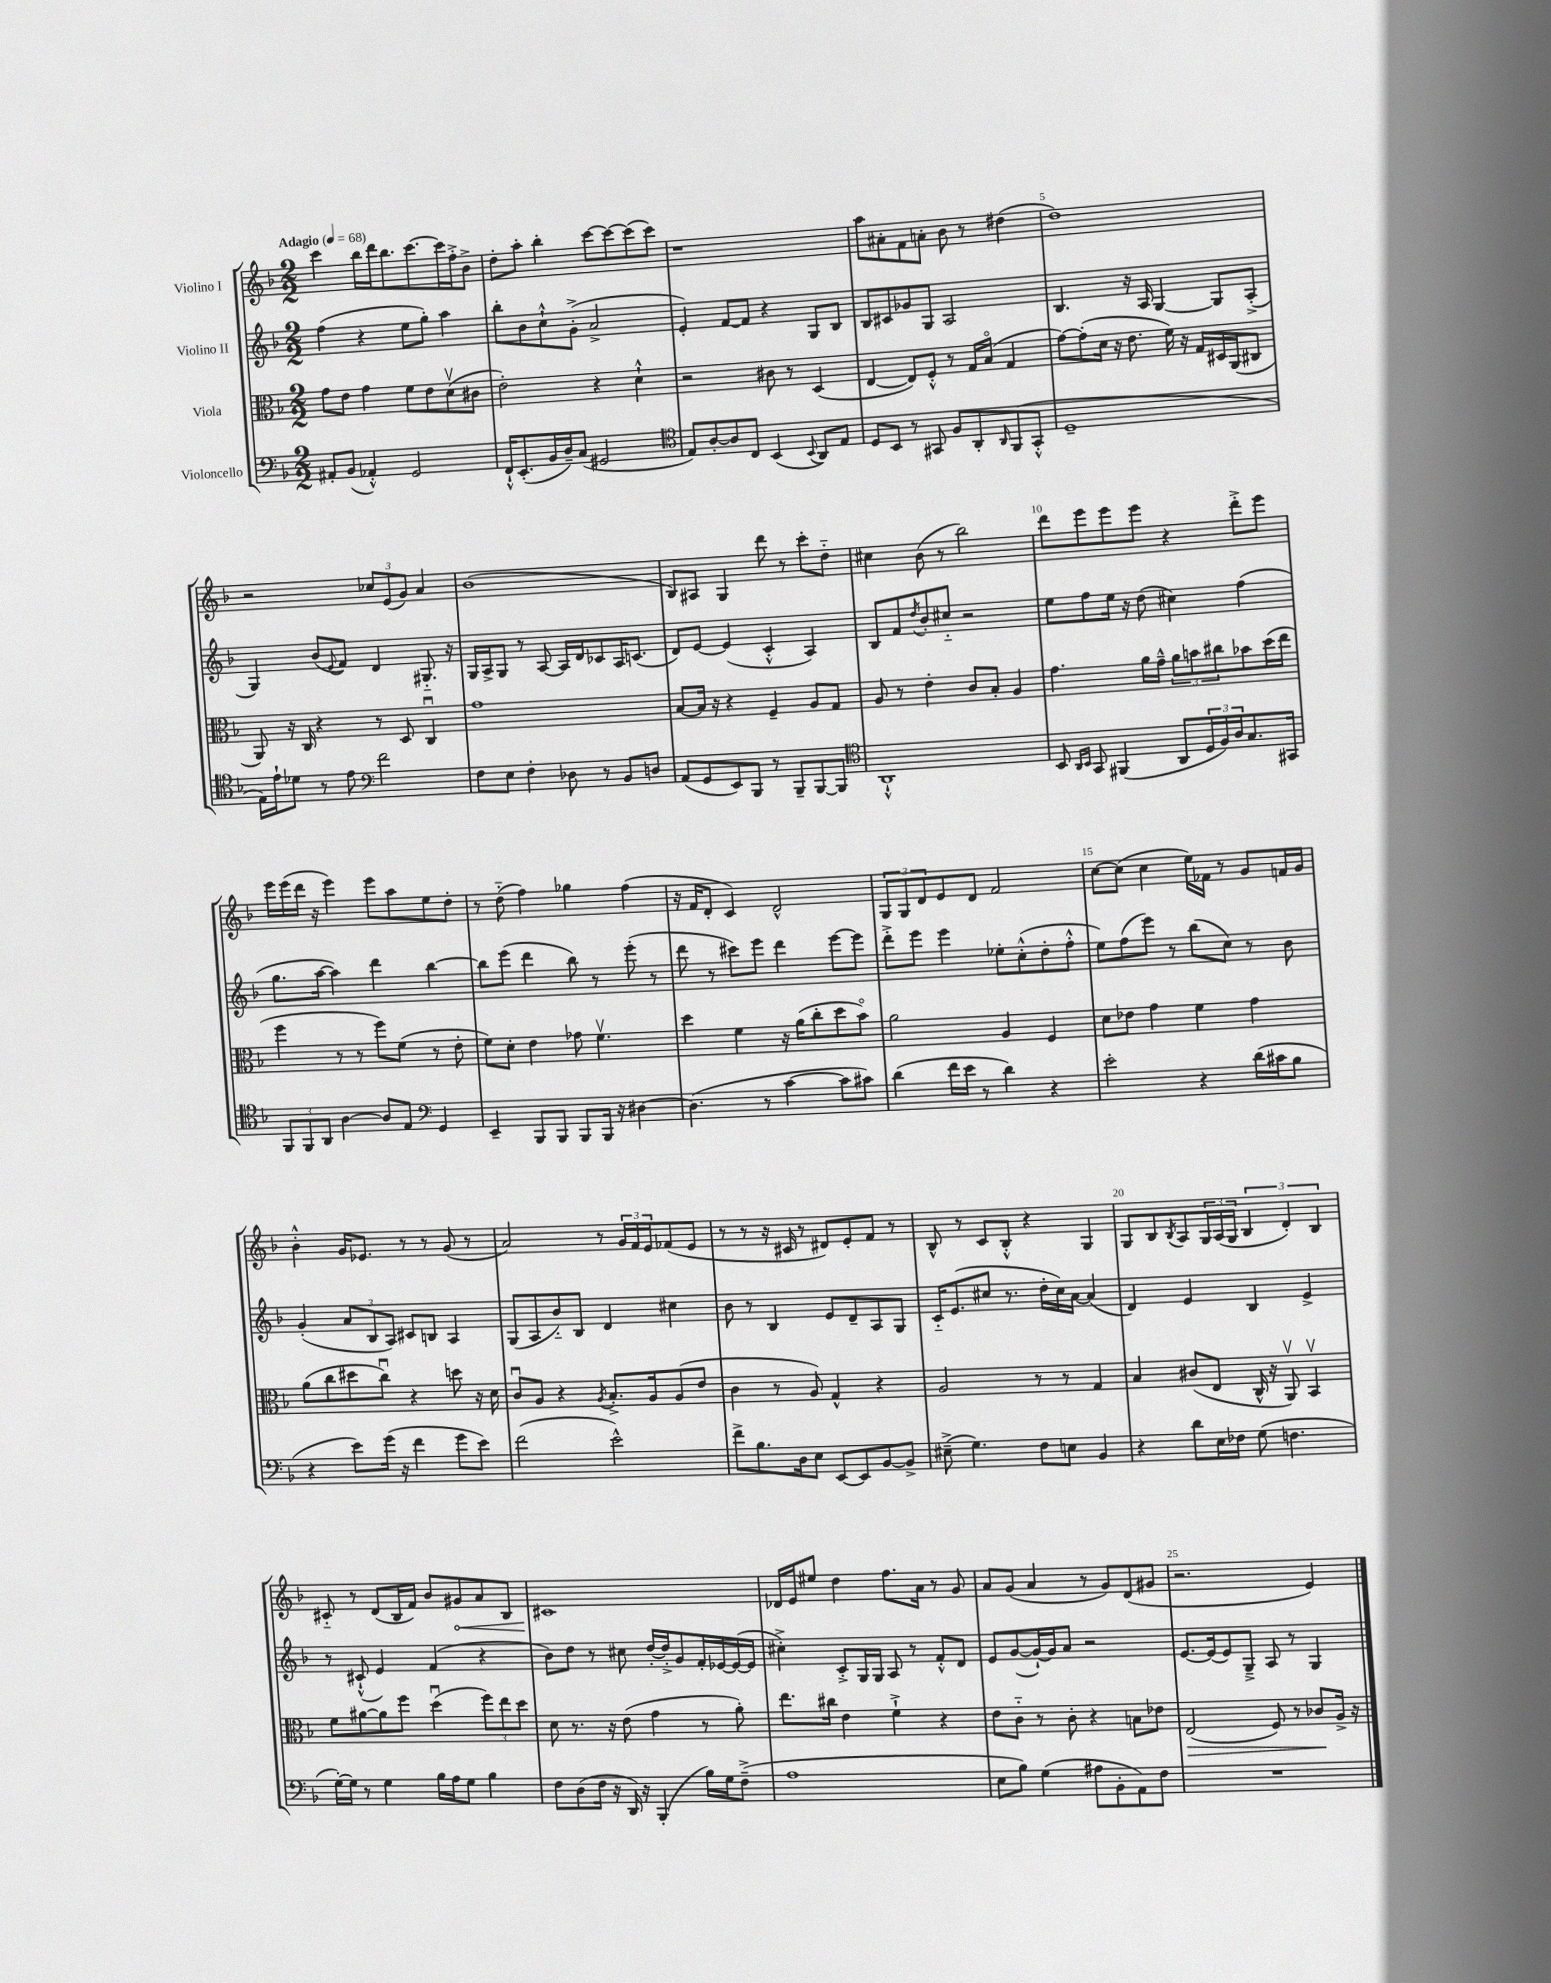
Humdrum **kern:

**kern	**kern	**kern	**kern
*staff4	*staff3	*staff2	*staff1
*clefF4	*clefC3	*clefG2	*clefG2
*k[b-]	*k[b-]	*k[b-]	*k[b-]
*M2/2	*M2/2	*M2/2	*M2/2
*MM68	*MM68	*MM68	*MM68
8AA#'/L	8g\L	(4ff\	4ccc\
(8BB-/J	8e\J	.	.
4AA-'^^/)	4g\	4r	16bb-\LL
.	.	.	16ddd\J
.	.	.	8.bb-\
2GG/	8f\L	8ee\L	.
.	.	.	[8.ccc\
.	8e\	8gg'\J)	.
.	(8dv\	4aa\	16ccc\]L
.	.	.	16ff'^\J
.	8c#\J	.	8b-^\J
=	=	=	=
16FF`^^/LK	2e'\)	8bb-'\L	8dd'\L
(8.EE'/	.	.	.
.	.	8b-\	8aa'\J
16BB-/L	.	8cc`^^\	4bb-'\
16D~/J)	.	.	.
(8C/J	.	(8g'^\J	.
2GG#/	4r	2a^/	[8ccc\L
.	.	.	8ccc\_
.	4d`^^\	.	(8ccc\]
.	.	.	8ccc\J)
=	=	=	=
*clefC4	*	*	*
8E/L)	2r	4e'/)	1r
[8A'/	.	.	.
8A/]	.	[8f/L	.
8C/J	.	8f/]J	.
(4BB-/	8c#\	4r	.
.	8r	.	.
8qqBB-/	.	.	.
8AA/L)	(4D/	8G/L	.
8E/J	.	8B-/J	.
=	=	=	=
8D/L	[4E/	8B-/L	8aa\L
8BB-/J	.	8c#/	8a#'\
8r	8E/]L)	8g-/	8f\
8GG#/	8F'^^/J	8G/J	8a'\J
8F/L	8r	2A/	8b-\
8AA'/	16G/LL	.	8r
.	(16B-o/JJ	.	.
16qqAA/	.	.	.
(8FF/	4G/	.	(4dd#\
8GG#'^^/J	.	.	.
=	=	=	=
1D~	[8g\L)	4.B-/	1dd)
.	(8g'\]	.	.
.	16d\Jk	.	.
.	16r	.	.
.	8.e\	16r	.
.	.	16A/	.
.	.	[4G/	.
.	16f\)	.	.
.	16r	.	.
.	16G/LL	.	.
.	16D#/	8G/]L	.
.	(16AA/J	.	.
.	8C#/J	(8A'^/J	.
=	=	=	=
16E\LL)	8AA/)	4G/)	2r
16e`\J	.	.	.
8d-\J	16r	.	.
.	16C/	.	.
8r	4r	(8b-/L	.
.	.	8qqe/	.
8e\	.	8f/J)	.
*clefF4	*	*	*
2f\	8r	4d/	12cc-/L
.	.	.	(12e/
.	8D/	.	.
.	.	.	12g/J)
.	4Cu/	8.G#'~/	4a/
.	.	16r	.
=	=	=	=
8F\L	1g	16G/LL	(1b-
.	.	16A^/J	.
8E\J	.	8G/J	.
4F'\	.	8r	.
.	.	[8A/	.
8D-\	.	16A/]LL	.
.	.	16d/J	.
8r	.	8c-/	.
8BB-/L	.	16A/K	.
.	.	(8.c/J	.
8D/J	.	.	.
=	=	=	=
(8AA/L	[8B-/L	8d/L)	8B-/L)
8GG/	16B-/]Jk	[8e/J	8A#/J
.	16r	.	.
8EE/)	4r	(4e/]	4G/
8BBB-/J	.	.	.
8r	4F~/	4c'^^/	8ddd\
8BBB-~/L	.	.	8r
[8BBB-/	8A/L	4A/)	8ccc'\L
8BBB-/]J	8G/J	.	8dd'~\J
=	=	=	=
*clefC4	*	*	*
1AA`^^	8A/	8B-/L	4cc#\
.	8r	8f/	.
.	.	8qdd/	.
.	4e'\	8b-'/	(8b-\
.	.	8cc#'~/J	8r
.	8c/L	2r	2bb-\)
.	8B-'/J	.	.
.	4A/	.	.
=	=	=	=
8BB-/	4.g\	8ee\L	8ddd\L
16qqAA/LL	.	.	.
16qqBB-/JJ	.	.	.
8GG/	.	8ff\	8eee\
(4FF#/	.	16ee\Jk	8eee\
.	.	16r	.
.	16a\LL	(8dd\	8eee\J
.	16g~^^\JJ	.	.
8AA/L	12a\L	4cc#\)	4r
.	12b\	.	.
24D/L	.	.	.
24F/)	12cc#\	.	.
24A/J	.	.	.
8.G/	8b-\	(4ff\	8ddd'^\L
.	(16dd\L	.	8eee\J
16GG#/Jk	16ee\JJ	.	.
=	=	=	=
12FF/L	4ff\	8.gg\L	16eee\LL
.	.	.	(16eee\
12FF/	.	.	.
.	.	.	16ddd\JJ
12AA/J	.	.	.
.	.	[16aa\Jk	16r
[4A\	8r	4aa\])	4eee\)
.	8r	.	.
8A/]L	8ff\L)	4ddd\	8eee\L
8E/J	(8f\J	.	8aa\
*clefF4	*	*	*
4GG/	8r	[4bb-\	8ee\
.	8e'\	.	8dd'\J
=	=	=	=
4EE~/	8f\L)	8bb-\]L	8r
.	8d'\J	(8eee\J	(8dd'~\
8BBB-/L	4e\	4ddd\	4ff\)
8BBB-/J	.	.	.
8BBB-/L	8g-\	8bb-\)	4gg-\
16BBB-/Jk	4.fv\	8r	.
16r	.	.	.
[4D#\	.	(8eee'\	(4ff\
.	.	8r	.
=	=	=	=
(4.D#\]	4dd\	8ddd\	16r
.	.	.	16f/LK
.	.	8r	8d'/J
.	4f\	8ccc#\L)	4c/)
8r	.	8eee\J	.
[4c\	16r	4ddd\	2d^^/
.	(16a\LK	.	.
.	8cc'\	.	.
8c\]L	8dd\	[8eee\L	.
8c#\J)	8b-o\J)	8eee\]J	.
=	=	=	=
(4d\	2a\	8ddd'^\L	12G/L
.	.	.	12G/
.	.	8eee\J	.
.	.	.	12d/
16f\LL	.	4eee\	8e/
16e\JJ	.	.	.
8r	.	.	8d/J
4d\)	4A/	8ee-'\L	2f/
.	.	(8cc'^^\	.
4r	4F/	8dd'\	.
.	.	8ff'^^\J	.
=	=	=	=
2e'\	8d\L	8ee\L)	[8cc\L
.	8e-\J	(8ff\	(8cc\]J
.	4g\	8eee\J)	4cc\
.	.	8r	.
4r	4f\	(8bb-\L	16ee\LL)
.	.	.	16f-\JJ
.	.	8cc\J)	8r
(16d\LL	4g\	8r	8g/L
16c#\J	.	.	.
8B-\J	.	8b-\	16f/L
.	.	.	16g/JJ
=	=	=	=
4r	(8a\L	(4g'/	4b-'^^\
.	8cc\	.	.
8e\L)	8dd#\	12a/L	16g/LK
.	.	.	8.e-/J
.	.	12B-/	.
(16g\Jk	8ccu\J)	.	.
.	.	12A/J)	.
16r	.	.	.
4f\	4r	8c#/L	8r
.	.	8B/J	8r
8g\L	8dd\	4A/	(8g/
8e\J)	16r	.	8r
.	16d\	.	.
=	=	=	=
(2f\	8cu/L	(8G/L	2a/)
.	8A/J	8A/	.
.	4r	8b-'~/)	.
.	.	8B-/J	.
.	8qA/	.	.
2e^^\)	8.B-'^/L	4d/	8r
.	.	.	24g/LL
.	.	.	24f/
.	16A/k	.	.
.	.	.	24e/J
.	(8A/	4cc#\	(8f-/
.	8e/J	.	8e/J
=	=	=	=
8f^\L	4c\	8b-\	8r
8.B-\	.	8r	8r
.	8r	4B-/	16r
16D\k	.	.	16c#/
8E\J	8A/)	.	8r
[8EE/L	4G^^/	8e/L	8d#/L)
8EE/]	.	8d~/	8e'/
[8BB-/	4r	8A/	8f/J
8BB-^/]J	.	8G/J	8r
=	=	=	=
(8E#~^\	2A/	16c'~/LK	8B-^^/
.	.	(8.e/	.
4.G\)	.	.	8r
.	.	8cc#/J	8c/L
.	.	8.r	8B-'^^/J
8F\L	8r	.	4r
.	.	16dd'\LL	.
8E\J	8r	16cc#\)	.
.	.	[16a\JJ	.
4BB-/	4G/	(4a/]	4G/
=	=	=	=
4r	4B-/	4d/)	8G/L
.	.	.	8B-/
.	.	.	8qB-/
8d\L	(8c#/L	4e/	8A/
16E\L	8E/J	.	24G/L
.	.	.	(24A/
16F-\JJ	.	.	.
.	.	.	24G/JJ
(8G\	16C^^/	4B-/	6B-/
.	16r	.	.
4.F\	8AAv/)	.	.
.	.	.	6d'/)
.	4BB-v/	4e^/	.
.	.	.	6B-/
=	=	=	=
[16G'\LL)	8f\L	8r	8c#'~/
16G\]JJ	.	.	.
8r	[8a#\	(8c#`^^/	8r
4G\	8a#\]	4e/)	(8d/L
.	8ff\J	.	16B-/L
.	.	.	16f/JJ)
16B-\LL	(4ddu\	(4f/	8b-/L
16A\J	.	.	.
8G\J	.	.	8g#/
4B-\	12ff\L)	4r	8a/
.	12ee\	.	.
.	.	.	8B-/J
.	12dd\J	.	.
=	=	=	=
8F\L	8d\	8b-\L)	1c#
(8D\	8.r	8dd\J	.
16F\Jk	.	8r	.
16r	16r	.	.
16DD/)	(8e\	8cc#\	.
16r	.	.	.
(4BBB-'/	4g\	[16dd'/LL	.
.	.	16dd'^/]J	.
.	.	8g/	.
16B-\LL)	8r	16f'/L	.
16G\J	.	[16e-/	.
(8F~^\J	8a'\)	(16e-/_	.
.	.	16e-/]JJ	.
=	=	=	=
1A	8.ee\L	4cc#'^\)	16d-/LL
.	.	.	16e/J
.	.	.	8ee#/J
.	16cc#\Jk	.	.
.	4e\	8c'^/L	4dd\
.	.	16G/L	.
.	.	16G/JJ	.
.	4f`^\	8A/	8.ff\L
.	.	8r	.
.	.	.	16a\Jk
.	4r	8f'^^/L	8r
.	.	8d/J	8g/
=	=	=	=
8E\L	8e\L	8e/L	8a/L
8B-\J)	8c'~\J	([8g/	(8g/J
(4G\	8r	16g`/_L)	4a/
.	.	16g/]J	.
.	8c'\	8a/J	.
8A#\L	4r	2r	8r
8BB-'\	.	.	8g/L)
8AA\)	8B\L	.	(8d/
8F\J	8e-\J	.	8g#/J
=	=	=	=
1r	(2E/	[8.e/L	2.r
.	.	(16e/]k	.
.	.	8e/)	.
.	.	8G~^/J	.
.	8F/)	8A/	.
.	8r	8r	.
.	8c-/L	4G/	4e/)
.	16A^/Jk	.	.
.	16r	.	.
==	==	==	==
*-	*-	*-	*-
